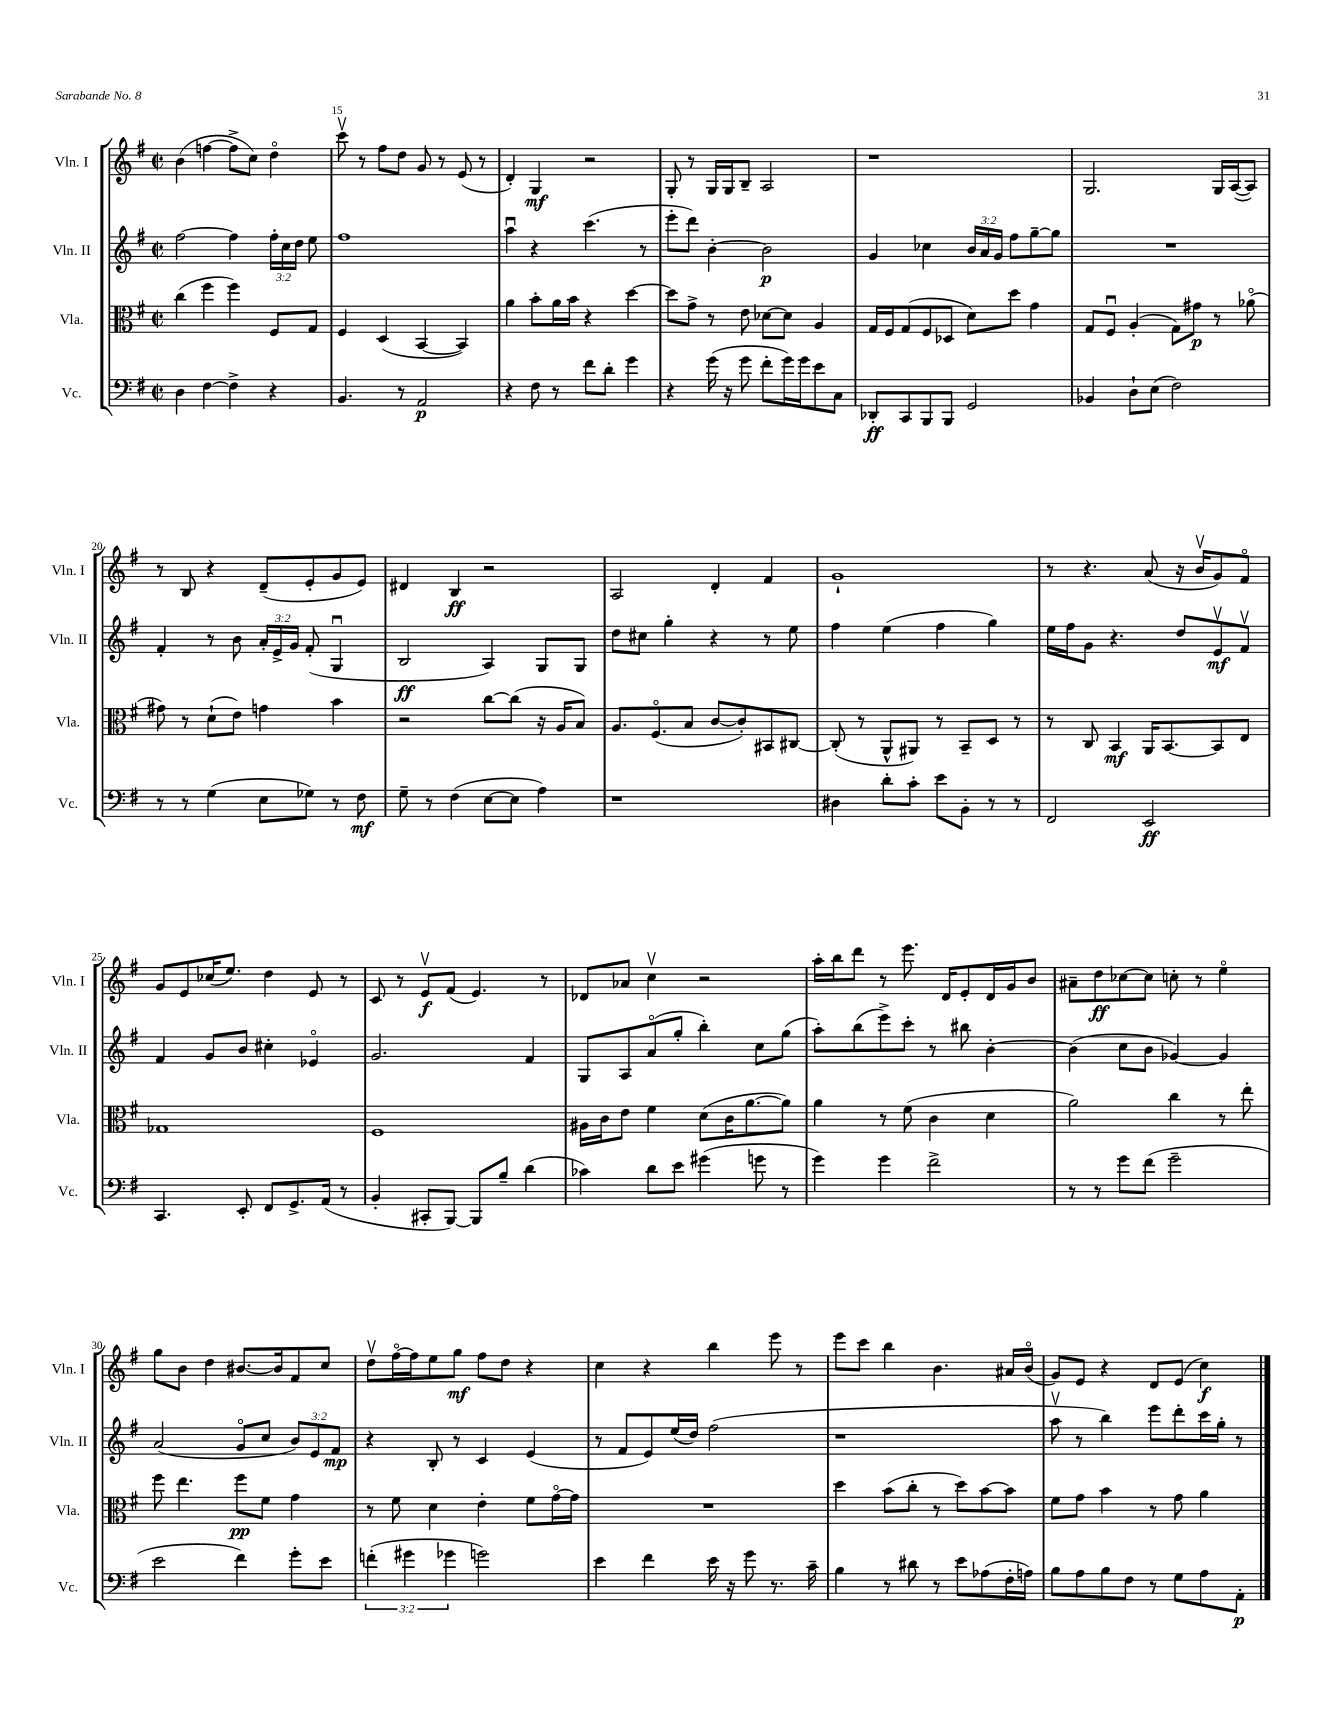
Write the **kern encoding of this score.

**kern	**dynam	**kern	**dynam	**kern	**dynam	**kern	**dynam
*part4	*part4	*part3	*part3	*part2	*part2	*part1	*part1
*staff4	*staff4	*staff3	*staff3	*staff2	*staff2	*staff1	*staff1
*I"Vc.	*	*I"Vla.	*	*I"Vln. II	*	*I"Vln. I	*
*I'Vc.	*	*I'Vla.	*	*I'Vln. II	*	*I'Vln. I	*
*clefF4	*	*clefC3	*	*clefG2	*	*clefG2	*
*k[f#]	*	*k[f#]	*	*k[f#]	*	*k[f#]	*
*M2/2	*	*M2/2	*	*M2/2	*	*M2/2	*
*met(c|)	*	*met(c|)	*	*met(c|)	*	*met(c|)	*
=14	=14	=14	=14	=14	=14	=14	=14
4D\	.	(4cc\	.	[2ff#\	.	(4b\	.
[4F#\	.	4ff#\	.	.	.	[4ffn\	.
4F#^\]	.	4ff#\)	.	4ff#\]	.	8ff^\L]	.
.	.	.	.	.	.	8cc\J)	.
4r	.	8F#/L	.	24ff#'\LL	.	4dd\	.
.	.	.	.	24cc\	.	.	.
.	.	.	.	24dd\JJ	.	.	.
.	.	8G/J	.	8ee\	.	.	.
=15	=15	=15	=15	=15	=15	=15	=15
4.BB/	.	4F#/	.	1ff#	.	8cccv\	.
.	.	.	.	.	.	8r	.
.	.	(4D/	.	.	.	8ff#\L	.
8r	.	.	.	.	.	8dd\J	.
2AA/	p	[4BB/	.	.	.	8g/	.
.	.	.	.	.	.	8r	.
.	.	4BB/])	.	.	.	(8e/	.
.	.	.	.	.	.	8r	.
=16	=16	=16	=16	=16	=16	=16	=16
4r	.	4a\	.	4aau\	.	4d'/)	.
8F#\	.	8b'\L	.	4r	.	4G/	mf
8r	.	16a\L	.	.	.	.	.
.	.	16b\JJ	.	.	.	.	.
8f#\L	.	4r	.	(4.ccc\	.	2r	.
8d'\J	.	.	.	.	.	.	.
4g\	.	[4dd\	.	.	.	.	.
.	.	.	.	8r	.	.	.
=17	=17	=17	=17	=17	=17	=17	=17
4r	.	8dd\L]	.	8eee'\L	.	8G'/	.
.	.	8g^\J	.	8ddd\J)	.	8r	.
(16g\	.	8r	.	[4b'\	.	16G/LL	.
16r	.	.	.	.	.	16G/J	.
8g\	.	8e\	.	.	.	8B~/J	.
8f#'\L	.	[8d-X\L	.	2b\]	p	2A/	.
16g\L)	.	8d-\J]	.	.	.	.	.
16g\J	.	.	.	.	.	.	.
8e\	.	4A/	.	.	.	.	.
8C\J	.	.	.	.	.	.	.
=18	=18	=18	=18	=18	=18	=18	=18
8DD-X'/L	ff	16G/LL	.	4g/	.	1r	.
.	.	16F#/J	.	.	.	.	.
8CC/	.	(8G/	.	.	.	.	.
8BBB/	.	8F#/	.	4cc-X\	.	.	.
8BBB/J	.	8D-X/J	.	.	.	.	.
2GG/	.	8d\L)	.	24b/LL	.	.	.
.	.	.	.	24a/	.	.	.
.	.	.	.	24g/JJ	.	.	.
.	.	8dd\J	.	8ff#\L	.	.	.
.	.	4g\	.	[8gg~\	.	.	.
.	.	.	.	8gg\J]	.	.	.
=19	=19	=19	=19	=19	=19	=19	=19
4BB-X/	.	8G/L	.	1r	.	2.G/	.
.	.	8F#u/J	.	.	.	.	.
8D`\L	.	(4A'/	.	.	.	.	.
(8E\J	.	.	.	.	.	.	.
2F#\)	.	8G\L)	.	.	.	.	.
.	.	8g#X\J	p	.	.	.	.
.	.	8r	.	.	.	16G/LL	.
.	.	.	.	.	.	([16A/J	.
.	.	(8a-X\	.	.	.	8A/J])	.
!!LO:LB:g=z
=20	=20	=20	=20	=20	=20	=20	=20
8r	.	8g#X\)	.	4f#'/	.	8r	.
8r	.	8r	.	.	.	8B/	.
(4G\	.	(8d`\L	.	8r	.	4r	.
.	.	8e\J)	.	8b\	.	.	.
8E\L	.	4gn\	.	24a'/LL	.	(8d~/L	.
.	.	.	.	24e^/	.	.	.
.	.	.	.	24g/JJ	.	.	.
8G-X\J)	.	.	.	(8f#'/	.	8e'/	.
8r	.	4b\	.	4Gu/	.	8g/	.
8F#\	mf	.	.	.	.	8e/J)	.
=21	=21	=21	=21	=21	=21	=21	=21
8G~\	.	2r	.	2B/	ff	4d#X/	.
8r	.	.	.	.	.	.	.
(4F#\	.	.	.	.	.	4B/	ff
[8E\L	.	[8cc\L	.	4A/)	.	2r	.
8E\J]	.	(8cc\J]	.	.	.	.	.
4A\)	.	16r	.	8G/L	.	.	.
.	.	16A/KL	.	.	.	.	.
.	.	8B/J)	.	8G/J	.	.	.
=22	=22	=22	=22	=22	=22	=22	=22
1r	.	8.A/L	.	8dd\L	.	2A/	.
.	.	.	.	8cc#X\J	.	.	.
.	.	(8.F#/	.	.	.	.	.
.	.	.	.	4gg'\	.	.	.
.	.	8B/J	.	.	.	.	.
.	.	[8c/L	.	4r	.	4d'/	.
.	.	8c'/])	.	.	.	.	.
.	.	8BB#X/	.	8r	.	4f#/	.
.	.	[8C#X/J	.	8ee\	.	.	.
=23	=23	=23	=23	=23	=23	=23	=23
4D#X\	.	(8C#'/]	.	4ff#\	.	1g`	.
.	.	8r	.	.	.	.	.
8d'\L	.	8AA^^/L	.	(4ee\	.	.	.
8c'\J	.	8AA#X/J)	.	.	.	.	.
8e\L	.	8r	.	4ff#\	.	.	.
8BB'\J	.	8BB~/L	.	.	.	.	.
8r	.	8D/J	.	4gg\)	.	.	.
8r	.	8r	.	.	.	.	.
=24	=24	=24	=24	=24	=24	=24	=24
2FF#/	.	8r	.	16ee\LL	.	8r	.
.	.	.	.	16ff#\J	.	.	.
.	.	8C/	.	8g\J	.	4.r	.
.	.	4BB/	mf	4.r	.	.	.
2EE/	ff	16AA/KL	.	.	.	(8a/	.
.	.	[8.BB/	.	.	.	.	.
.	.	.	.	8dd/L	.	16r	.
.	.	.	.	.	.	16bv/KL	.
.	.	8BB/]	.	8ev/	mf	8g/)	.
.	.	8E/J	.	8f#v/J	.	8f#/J	.
!!LO:LB:g=z
=25	=25	=25	=25	=25	=25	=25	=25
4.CC/	.	1G-X	.	4f#/	.	8g/L	.
.	.	.	.	.	.	8e/	.
.	.	.	.	8g/L	.	(16cc-X/K	.
.	.	.	.	.	.	8.ee/J)	.
8EE'/	.	.	.	8b/J	.	.	.
8FF#/L	.	.	.	4cc#X'\	.	4dd\	.
8.GG^/	.	.	.	.	.	.	.
.	.	.	.	4e-X/	.	8e/	.
(16AA/Jk	.	.	.	.	.	.	.
8r	.	.	.	.	.	8r	.
=26	=26	=26	=26	=26	=26	=26	=26
4BB'/	.	1F#	.	2.g/	.	8c/	.
.	.	.	.	.	.	8r	.
8CC#X'/L	.	.	.	.	.	8ev/L	f
[8BBB/J)	.	.	.	.	.	(8f#/J	.
8BBB/L]	.	.	.	.	.	4.e/)	.
8B~/J	.	.	.	.	.	.	.
(4d\	.	.	.	4f#/	.	.	.
.	.	.	.	.	.	8r	.
=27	=27	=27	=27	=27	=27	=27	=27
4c-X\)	.	16A#X\LL	.	8G/L	.	8d-X/L	.
.	.	16c\J	.	.	.	.	.
.	.	8e\J	.	8A/	.	8a-X/J	.
8d\L	.	4f#\	.	(8a/	.	4ccv\	.
8e\J	.	.	.	8gg'/J	.	.	.
(4g#X\	.	(8d\L	.	4bb'\)	.	2r	.
.	.	16c\K	.	.	.	.	.
.	.	[8.a\	.	.	.	.	.
8gn\	.	.	.	8cc\L	.	.	.
8r	.	8a\J])	.	(8gg\J	.	.	.
=28	=28	=28	=28	=28	=28	=28	=28
4g\)	.	4a\	.	8aa'\L)	.	16aa'\LL	.
.	.	.	.	.	.	16bb\J	.
.	.	.	.	(8bb\	.	8ddd\J	.
4g\	.	8r	.	8eee^\)	.	8r	.
.	.	(8f#\	.	8ccc'\J	.	8.eee\	.
2f#^\	.	4c\	.	8r	.	.	.
.	.	.	.	.	.	16d/KL	.
.	.	.	.	8bb#X\	.	8e'/	.
.	.	4d\	.	[4b'\	.	16d/L	.
.	.	.	.	.	.	16g/J	.
.	.	.	.	.	.	8b/J	.
=29	=29	=29	=29	=29	=29	=29	=29
8r	.	2a\)	.	(4b\]	.	8a#X~\L	.
8r	.	.	.	.	.	8dd\	ff
8g\L	.	.	.	8cc\L	.	[8cc-X\	.
(8f#\J	.	.	.	8b\J	.	8cc-\J]	.
2g~\	.	4cc\	.	[4g-X/)	.	8ccn'\	.
.	.	.	.	.	.	8r	.
.	.	8r	.	4g-/]	.	4ee\	.
.	.	8ee'\	.	.	.	.	.
!!LO:LB:g=z
=30	=30	=30	=30	=30	=30	=30	=30
2e\	.	8ff#\	.	(2a/	.	8gg\L	.
.	.	4.ee\	.	.	.	8b\J	.
.	.	.	.	.	.	4dd\	.
4f#\)	.	8ff#\L	pp	8g/L	.	[8.b#X/L	.
.	.	8f#\J	.	8cc/J	.	.	.
.	.	.	.	.	.	16b#/k]	.
8g'\L	.	4g\	.	12b/L)	.	8f#/	.
.	.	.	.	12e/	.	.	.
8e\J	.	.	.	.	.	8cc/J	.
.	.	.	.	12f#/J	mp	.	.
=31	=31	=31	=31	=31	=31	=31	=31
(6fn'\	.	8r	.	4r	.	8ddv\L	.
.	.	8f#\	.	.	.	[16ff#\L	.
6g#X\	.	.	.	.	.	.	.
.	.	.	.	.	.	16ff#\J]	.
.	.	4d\	.	8B'/	.	8ee\	.
6g-X\	.	.	.	.	.	.	.
.	.	.	.	8r	.	8gg\J	mf
2gn\)	.	4e'\	.	4c/	.	8ff#\L	.
.	.	.	.	.	.	8dd\J	.
.	.	8f#\L	.	(4e/	.	4r	.
.	.	[16g\L	.	.	.	.	.
.	.	16g\JJ]	.	.	.	.	.
=32	=32	=32	=32	=32	=32	=32	=32
4e\	.	1r	.	8r	.	4cc\	.
.	.	.	.	8f#/L	.	.	.
4f#\	.	.	.	8e/)	.	4r	.
.	.	.	.	(16ee/L	.	.	.
.	.	.	.	16dd/JJ)	.	.	.
16e\	.	.	.	(2ff#\	.	4bb\	.
16r	.	.	.	.	.	.	.
8g\	.	.	.	.	.	.	.
8.r	.	.	.	.	.	8eee\	.
.	.	.	.	.	.	8r	.
16c~\	.	.	.	.	.	.	.
=33	=33	=33	=33	=33	=33	=33	=33
4B\	.	4dd\	.	1r	.	8eee\L	.
.	.	.	.	.	.	8ccc\J	.
8r	.	(8b\L	.	.	.	4bb\	.
8d#X\	.	8cc'\J	.	.	.	.	.
8r	.	8r	.	.	.	4.b\	.
8e\L	.	8dd\L)	.	.	.	.	.
(8A-X\	.	[8b\	.	.	.	.	.
16F#'\L	.	8b\J]	.	.	.	16a#X/LL	.
16An\JJ)	.	.	.	.	.	(16b/JJ	.
=34	=34	=34	=34	=34	=34	=34	=34
8B\L	.	8f#\L	.	8aav\	.	8g/L)	.
8A\	.	8g\J	.	8r	.	8e/J	.
8B\	.	4b\	.	4bb\)	.	4r	.
8F#\J	.	.	.	.	.	.	.
8r	.	8r	.	8eee\L	.	8d/L	.
8G\L	.	8g\	.	8ddd'\	.	(8e/J	.
8A\	.	4a\	.	16ccc\L	.	4cc\)	f
.	.	.	.	16gg'\JJ	.	.	.
8AA'\J	p	.	.	8r	.	.	.
==	==	==	==	==	==	==	==
*-	*-	*-	*-	*-	*-	*-	*-
